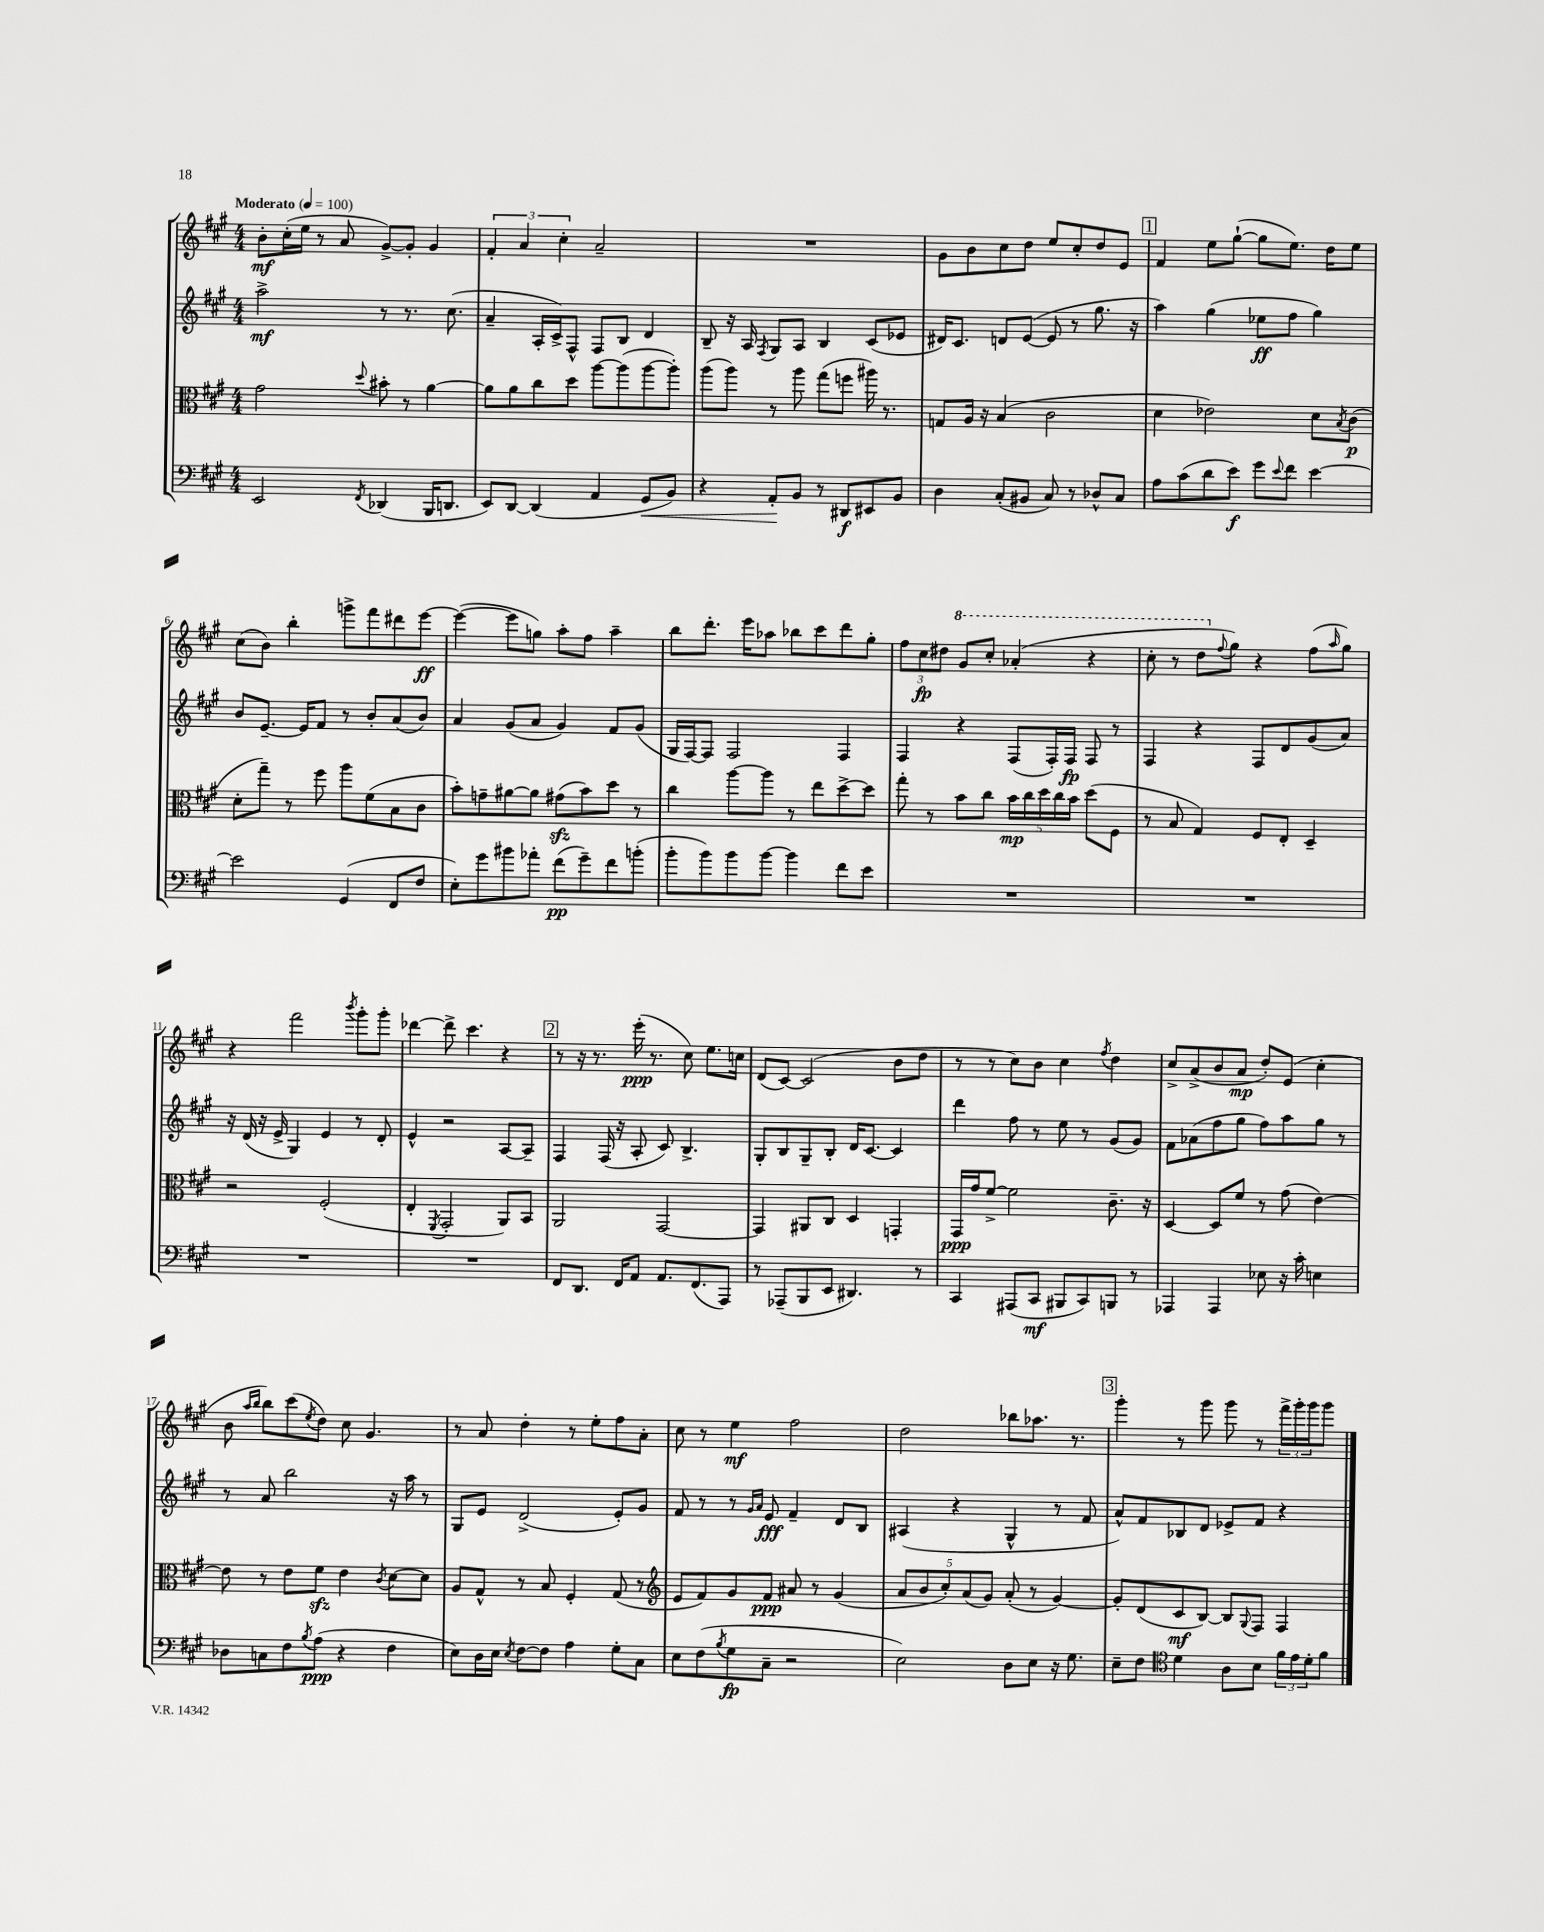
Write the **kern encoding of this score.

**kern	**kern	**kern	**kern
*staff4	*staff3	*staff2	*staff1
*clefF4	*clefC3	*clefG2	*clefG2
*k[f#c#g#]	*k[f#c#g#]	*k[f#c#g#]	*k[f#c#g#]
*M4/4	*M4/4	*M4/4	*M4/4
*MM100	*MM100	*MM100	*MM100
2EE	2g#	2aa^	8b'
.	.	.	(16cc#'
.	.	.	16ee
.	.	.	8r
.	.	.	8a
8qFF#	8qqdd	.	.
(4DD-	8b#'	8r	[8g#^)
.	8r	8.r	8g#']
16BBB	[4a	.	4g#
8.DD	.	(8.cc#	.
=	=	=	=
8EE)	8a]	4a~	6f#'
[8DD	8a	.	.
.	.	.	6a
(4DD]	8cc#	16A'	.
.	.	16c#^)	.
.	.	.	6cc#'
.	8dd	8F#^^	.
4AA	[8aa	8F#	2a~
.	(8aa]	8B	.
8GG#	[8aa	4d	.
8BB)	8aa'])	.	.
=	=	=	=
4r	(8aa	8B~	1r
.	8aa)	16r	.
.	.	16A	.
.	.	8qF#	.
8AA'	8r	8G#	.
8BB	8aa	8A	.
8r	(8gg#	4B	.
8DD#	8ff	.	.
8EE#	16aa#)	(8c#	.
.	8.r	.	.
8BB	.	8e-	.
=	=	=	=
4D	8G	16d#)	8g#
.	.	8.c#	.
.	16A	.	8b
.	16r	.	.
(8C#'	(4B	8d	8cc#
8BB#	.	([8e	8dd
8C#)	2c#	8e]	8ee
8r	.	8r	8cc#'
8D-^^	.	8.gg#	8dd
8C#	.	.	8e
.	.	16r	.
=	=	=	=
8A	4d	4aa)	4f#
(8c#	.	.	.
8d	2e-)	(4gg#	8ee
8e)	.	.	([8gg#`
8g#	.	8ee-	8gg#]
8qqe	.	.	.
8f#	.	8ff#	8.ee)
[4e	8d	4gg#)	.
.	.	.	16dd
.	8qB	.	.
.	(8c#	.	8ee
=	=	=	=
2e]	8d'	8b	(8cc#
.	8gg#~)	[8.e~	8b)
.	8r	.	4bb'
.	.	16e]	.
.	8ff#	8f#	.
(4GG#	8aa	8r	8ggg^
.	(8f#	8b'	8fff#
8FF#	8B	(8a	8ddd#
8F#	8c#	8b)	[8eee
=	=	=	=
8E')	8b')	4a	(4eee_
8g#	8g~	.	.
8b#	[8a#	(8g#	8eee]
8a-'	8a#]	8a	8gg)
(8f#	(8g#	4g#)	8aa'
8g#~)	8b)	.	8ff#
8f#	8dd	8f#	4aa~
(8b'	8r	(8g#	.
=	=	=	=
8b'	4cc#	16G#	8bb
.	.	[16F#)	.
8b)	.	8F#]	8.ddd'
8b	[8aa	2F#	.
.	.	.	16eee
[8b	8aa]	.	8aa-
4b]	8r	.	8bb-
.	8ee	.	8ccc#
8f#	[8dd^	4F#	8ddd
8e	8dd]	.	8gg#'
=	=	=	=
1r	8gg#'	4F#	12ff#
.	.	.	12cc#
.	8r	.	.
.	.	.	12dd#
.	8b	4r	8gg#
.	8cc#	.	8ccc#'
.	20b	(8F#	(4aa-'
.	20cc#	.	.
.	20dd	.	.
.	.	16F#')	.
.	20cc#	.	.
.	.	16F#	.
.	20b	.	.
.	(8dd	8F#	4r
.	8F#	8r	.
=	=	=	=
1r	8r	4F#	8ccc#'
.	8B	.	8r
.	4G#)	4r	8ddd
.	.	.	8qqff#
.	.	.	8gg#)
.	8F#	8F#	4r
.	8E'	8d	.
.	4D~	(8g#	(8ff#
.	.	.	16qqaa
.	.	8a)	8gg#)
=	=	=	=
1r	2r	16r	4r
.	.	(16d	.
.	.	16r	.
.	.	16e^	.
.	.	4G#)	2fff#
.	(2F#'	4e	.
.	.	.	8qbbb
.	.	8r	8ggg#'
.	.	8d'	8ggg#'
=	=	=	=
1r	4E'	4e^^	[4ddd-
.	8qFF#	.	.
.	2GG#'	2r	8ddd-^]
.	.	.	4.ccc#
.	8AA)	[8A	4r
.	8BB	8A~]	.
=	=	=	=
8FF#	2AA	4F#	8r
8.DD	.	.	16r
.	.	.	8.r
.	.	(16F#	.
16FF#	.	16r	.
8AA	.	8A'	(16eee'
.	.	.	8.r
8.AA	[2GG#	8c#)	.
.	.	4.B^	8cc#)
(8.FF#	.	.	.
.	.	.	8.ee
8AAA)	.	.	.
.	.	.	16cc
=	=	=	=
8r	4GG#]	8G#'	(8d
(8AAA-~	.	8B	[8c#)
8BBB	8AA#	8G#~	(2c#]
8EE	8C#	8B'	.
4.DD#)	4D	16d	.
.	.	[8.c#	.
.	4GG'	4c#]	8b
8r	.	.	8dd
=	=	=	=
4CC#	16GG#	4ddd	8r
.	16g#	.	.
.	[8f#^	.	8r
(8AAA#	2f#]	8ff#	8cc#)
8CC#	.	8r	8b
8BBB#	.	8ee	4cc#
8CC#)	.	8r	.
.	.	.	8qff#
8BBB	8.c#~	(8g#	4dd
8r	.	8g#)	.
.	16r	.	.
=	=	=	=
4AAA-	[4D	8f#	8cc#^
.	.	(8a-	(8a^
4AAA-	8D]	8ff#	8b
.	8f#	8gg#	8a
8E-	8r	8ff#)	8dd')
16r	(8g#	8aa	(8e
16c#'	.	.	.
4E	[4e)	8gg#	4cc#'
.	.	8r	.
=	=	=	=
8D-	8e]	8r	8b
.	.	.	16qqaa
.	.	.	16qqbb
8C	8r	8a	8bb)
8F#	8e	2bb	(8ccc#
8qB	.	.	8qee
(8A	8f#	.	8dd)
4r	4e	.	8cc#
.	.	.	4.g#
.	8qc#	.	.
4F#	[8d	16r	.
.	.	16aa	.
.	8d]	8r	.
=	=	=	=
8E)	8A	8G#	8r
16D	8G#^^	8e	8a
16E	.	.	.
8qE	.	.	.
[8F#	8r	(2d^	4dd'
8F#]	8B	.	.
4A	4F#'	.	8r
.	.	.	8ee'
8G#'	(8G#	8e')	8ff#
8C#	8r	8g#	8a'
=	=	=	=
*	*clefG2	*	*
8E	8e	8f#	8cc#
(8F#	8f#)	8r	8r
8qB	.	.	.
8G#	8g#	8r	4ee
.	.	16qqg#	.
.	.	16qqa	.
8C#~	8f#	8e	.
2r	8a#	4f#~	2ff#
.	8r	.	.
.	(4g#	8d	.
.	.	8B	.
=	=	=	=
2E)	10a	(4A#	2dd
.	10b	.	.
.	10cc#')	.	.
.	.	4r	.
.	(10a	.	.
.	10g#)	.	.
8D	(8a'	4G#^^	8bb-
8E	8r	.	8.aa-
16r	[4g#)	8r	.
8.G#	.	.	8.r
.	.	8f#	.
=	=	=	=
8E~	8g#']	8a^^)	4ggg#'
8F#	(8d	8f#	.
*clefC4	*	*	*
4d	8c#	8B-	8r
.	[8B)	8d	8ggg#
8A	8B]	8e-^	8ggg#
.	8qqG#	.	.
8B	8F#	8f#	8r
24f#	4F#	4r	24fff#^
24e	.	.	24ggg#'
24d'	.	.	24ggg#
8f#	.	.	8ggg#
==	==	==	==
*-	*-	*-	*-
